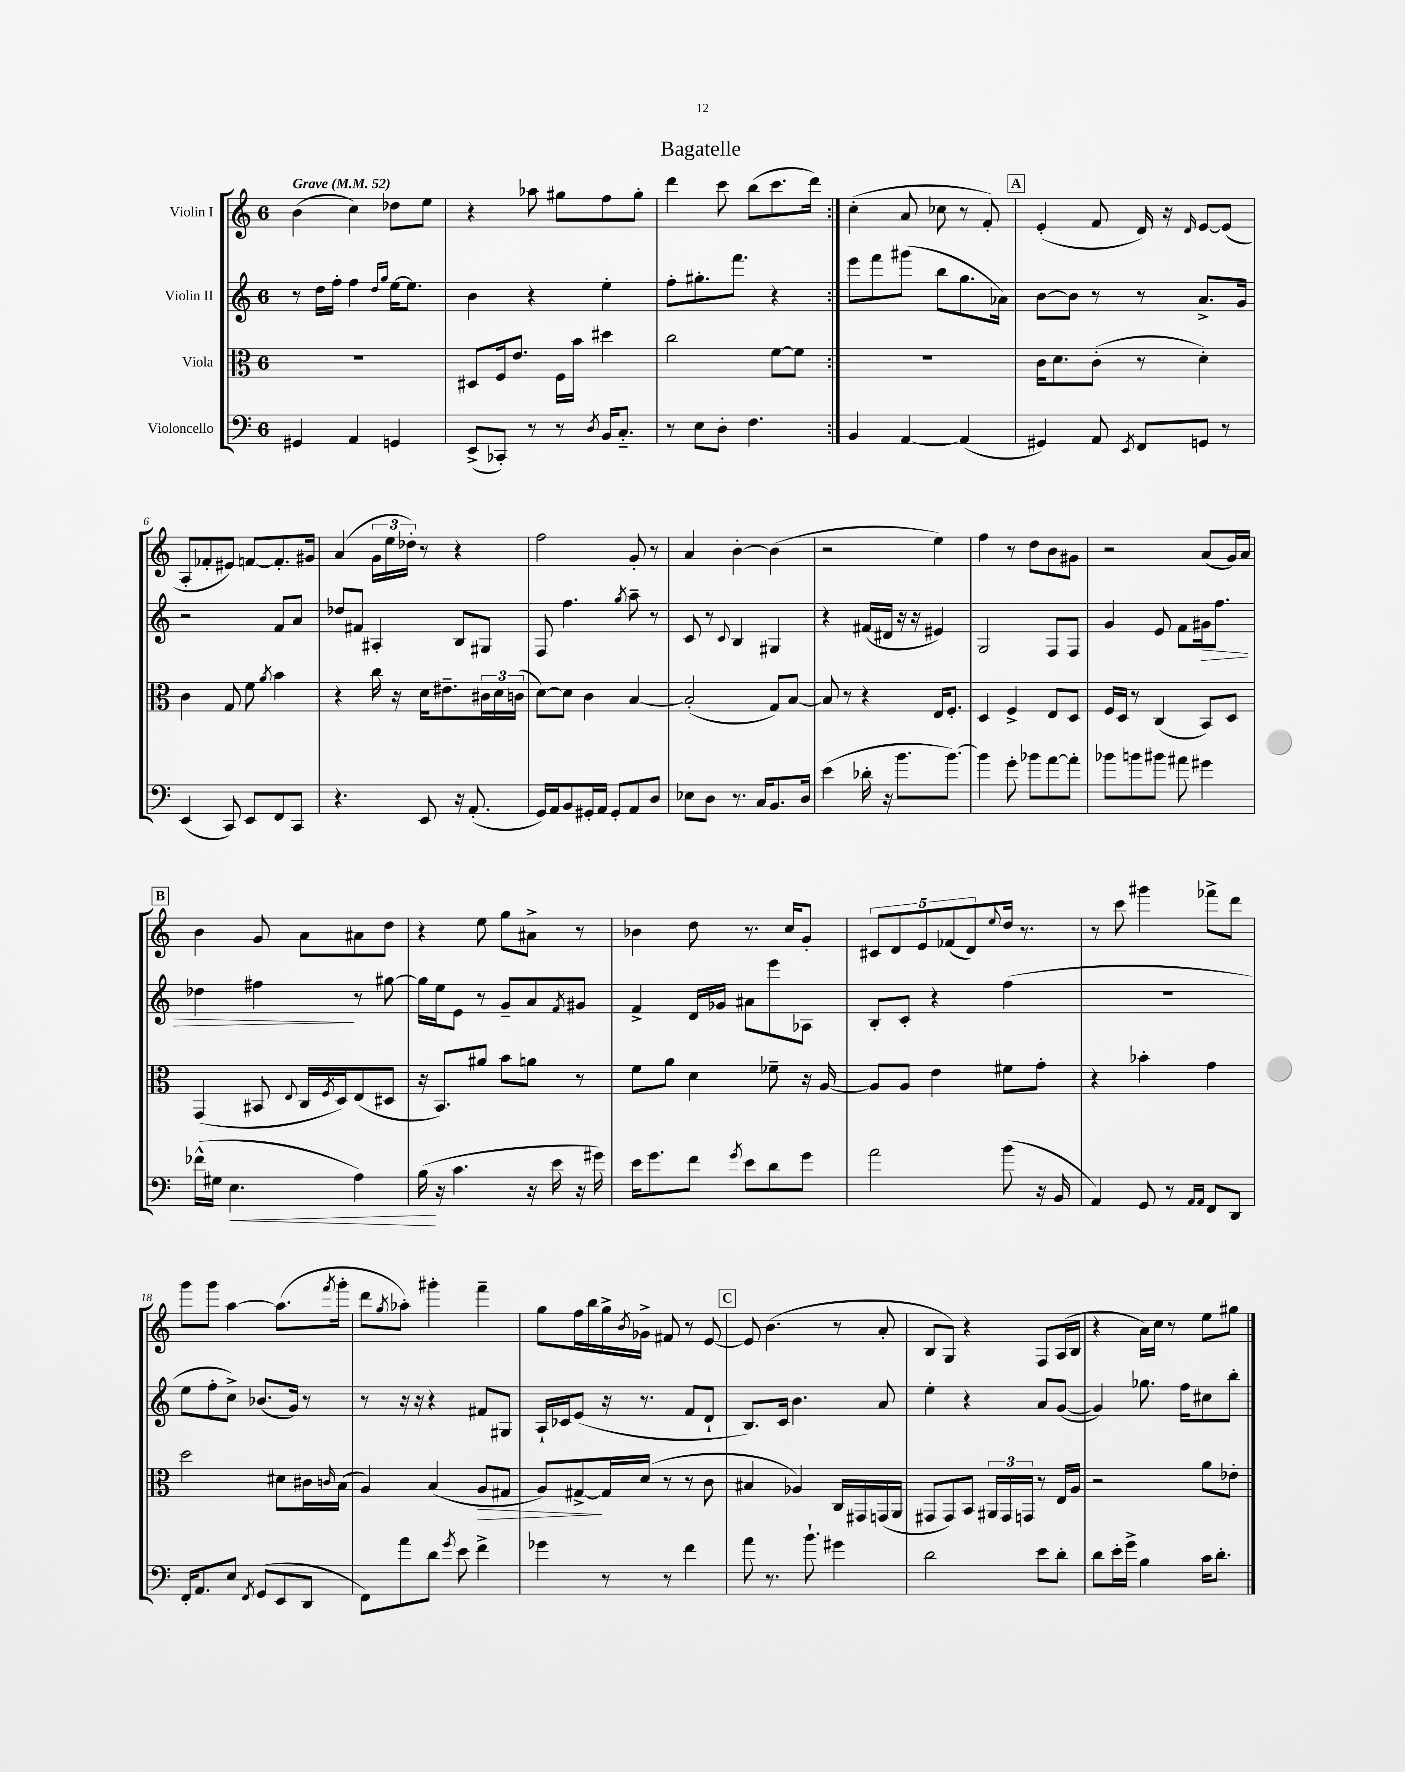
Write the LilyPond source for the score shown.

\header { title = "Bagatelle" }
<<
\new StaffGroup <<
\new Staff = "s0" \with { instrumentName = "Violin I" } {
    \clef treble \key c \major \once \override Staff.TimeSignature.style = #'single-digit \time 6/8 \tempo "Grave" 4 = 52
    \repeat volta 2 { b'4( c''4) des''8 e''8 |
    r4 aes''8 gis''8 f''8 gis''8-. |
    d'''4 c'''8 b''8( c'''8. d'''16) | }
    c''4-.( a'8 ces''8 r8 f'8-.) |
    \mark \markup { \box "A" } e'4-.( f'8 d'16) r16 \grace { d'16 } e'8~ e'8( |
    a8-. fes'8-. eis'8) f'8~ f'8.-. gis'16 |
    a'4( \tuplet 3/2 { g'16 e''16 des''16-.) } r8 r4 |
    f''2 g'8-. r8 |
    a'4 b'4~-. b'4( |
    r2 e''4) |
    f''4 r8 d''8 b'8 gis'8 |
    r2 a'8( g'16) a'16 |
    \mark \markup { \box "B" } b'4 g'8 a'8 ais'8 d''8 |
    r4 e''8 g''8 ais'8-> r8 |
    bes'4 d''8 r8. c''16 g'8-. |
    \tuplet 5/4 { cis'8 d'8 e'8 fes'8( d'8) } \appoggiatura { e''8 } d''16 r8. |
    r8 c'''8 gis'''4 fes'''8-> d'''8 |
    g'''8 g'''8 a''4~ a''8.( \acciaccatura { f'''8 } g'''16-. |
    d'''8 \acciaccatura { g''8 } aes''8-.) gis'''4-. f'''4-- |
    g''8 f''16 b''16 g''16-> \acciaccatura { b'8 } ges'16-> fis'8 r8 e'8~ |
    \mark \markup { \box "C" } e'8 b'4.( r8 a'8-. |
    b8 g8) r4 f8 a16( b16 |
    r4 a'16) c''16 r8 e''8 gis''8 \bar "|." |
}
\new Staff = "s1" \with { instrumentName = "Violin II" } {
    \clef treble \key c \major \once \override Staff.TimeSignature.style = #'single-digit \time 6/8
    \repeat volta 2 { r8 d''16 f''16-. f''4 \grace { d''16 g''16 } e''16~ e''8. |
    b'4 r4 e''4-. |
    f''8-. gis''8.-. f'''8. r4 | }
    e'''8 f'''8 gis'''8( b''8 g''8. aes'16) |
    \mark \markup { \box "A" } b'8~ b'8 r8 r8 a'8.-> g'16 |
    r2 f'8 a'8 |
    des''8 fis'8 ais4-. b8 gis8 |
    f8 f''4. \acciaccatura { g''8 } a''8-- r8 |
    c'8 r8 \appoggiatura { c'8 } b4 gis4 |
    r4 fis'16( dis'16 r16 r16 eis'4) |
    g2 f8 f8 |
    g'4 e'8 f'8 gis'16\> f''8. |
    \mark \markup { \box "B" } des''4 fis''4\! r8 gis''8~ |
    gis''16 e''16 e'8 r8 g'8-- a'8 \acciaccatura { f'8 } gis'8 |
    f'4-> d'16 ges'16 ais'8 e'''8 aes8 |
    b8-. c'8-. r4 f''4( |
    R2. |
    e''8 f''8-. c''8->) bes'8.( g'16) r8 |
    r8 r16 r16 r4 fis'8 gis8 |
    a16-! ces'16 e'8( r16 r8. f'8 d'8-! |
    \mark \markup { \box "C" } b8.) c'16 b'4. a'8 |
    e''4-. r4 a'8 g'8~( |
    g'4) ges''8. f''16 cis''8 b''8-. \bar "|." |
}
\new Staff = "s2" \with { instrumentName = "Viola" } {
    \clef alto \key c \major \once \override Staff.TimeSignature.style = #'single-digit \time 6/8
    \repeat volta 2 { R2. |
    dis8 f16 e'8. f16 b'16 dis''4 |
    c''2 f'8~ f'8 | }
    R2. |
    \mark \markup { \box "A" } c'16 d'8. c'8-.( r8 d'4-.) |
    c'4 g8 f'8 \acciaccatura { a'8 } b'4 |
    r4 c''16 r16 d'16 eis'8.-- \tuplet 3/2 { cis'16 d'16 c'16( } |
    d'8~) d'8 c'4 b4~ |
    b2-.( g8) b8~ |
    b8 r8 r4 e16 f8.-. |
    d4 f4-> e8 d8 |
    f16 d16 r8 c4( b,8) d8 |
    \mark \markup { \box "B" } g,4( bis,8 \appoggiatura { e8 } c16 \acciaccatura { f8 } d16) e8( dis8 |
    r16 b,8.) ais'8 b'8 a'8 r8 |
    f'8 a'8 d'4 fes'8-- r16 a16~ |
    a8 a8 e'4 fis'8 g'8-. |
    r4 bes'4-. g'4 |
    d''2 dis'8 cis'16 \grace { c'16 } b16( |
    a4) b4( a8\> gis8 |
    a8) gis8~->\! gis16 d'16( r8 r8 c'8 |
    \mark \markup { \box "C" } bis4 aes4) c16 gis,16 g,16( a,16 |
    gis,8 gis,8) b,8 \tuplet 3/2 { ais,16 gis,16 g,16 } r8 e16 a16 |
    r2 a'8 ees'8-. \bar "|." |
}
\new Staff = "s3" \with { instrumentName = "Violoncello" } {
    \clef bass \key c \major \once \override Staff.TimeSignature.style = #'single-digit \time 6/8
    \repeat volta 2 { gis,4 a,4 g,4 |
    e,8->( ces,8-.) r8 r8 \acciaccatura { d8 } b,16 c8.-_ |
    r8 e8 d8-. f4. | }
    b,4 a,4~ a,4( |
    \mark \markup { \box "A" } gis,4) a,8 \acciaccatura { e,8 } f,8 g,8 r8 |
    e,4( c,8) e,8 f,8 c,8 |
    r4. e,8 r16 a,8.-.( |
    g,16) a,16 b,8 gis,16-. a,16 gis,8-. a,8 d8 |
    ees8 d8 r8. c16 b,8. d16 |
    e'4( des'16-. r16 b'8. b'8.~) |
    b'4 g'8-. bes'8 a'8~ a'8-. |
    bes'8 b'8 bis'8 ais'8 gis'4 |
    \mark \markup { \box "B" } fes'16-^( gis16 e4.\< a4) |
    b16\!( r16 c'4. r16 e'16 r16 gis'16) |
    e'16 g'8. f'8 \acciaccatura { g'8 } e'8 d'8 g'8 |
    a'2 b'8( r16 b,16 |
    a,4) g,8 r8 \grace { a,16 a,16 } f,8 d,8 |
    f,16-. a,8. e8 \acciaccatura { f,8 } g,8( e,8 d,8 |
    f,8) a'8 d'8 \acciaccatura { g'8 } e'8 f'4-> |
    ges'4 r8 r8 f'4 |
    \mark \markup { \box "C" } a'8 r8. b'8.-! gis'4 |
    d'2 e'8 d'8-. |
    d'8 e'16-. g'16-> b4 c'16 d'8.-. \bar "|." |
}
>>
>>
